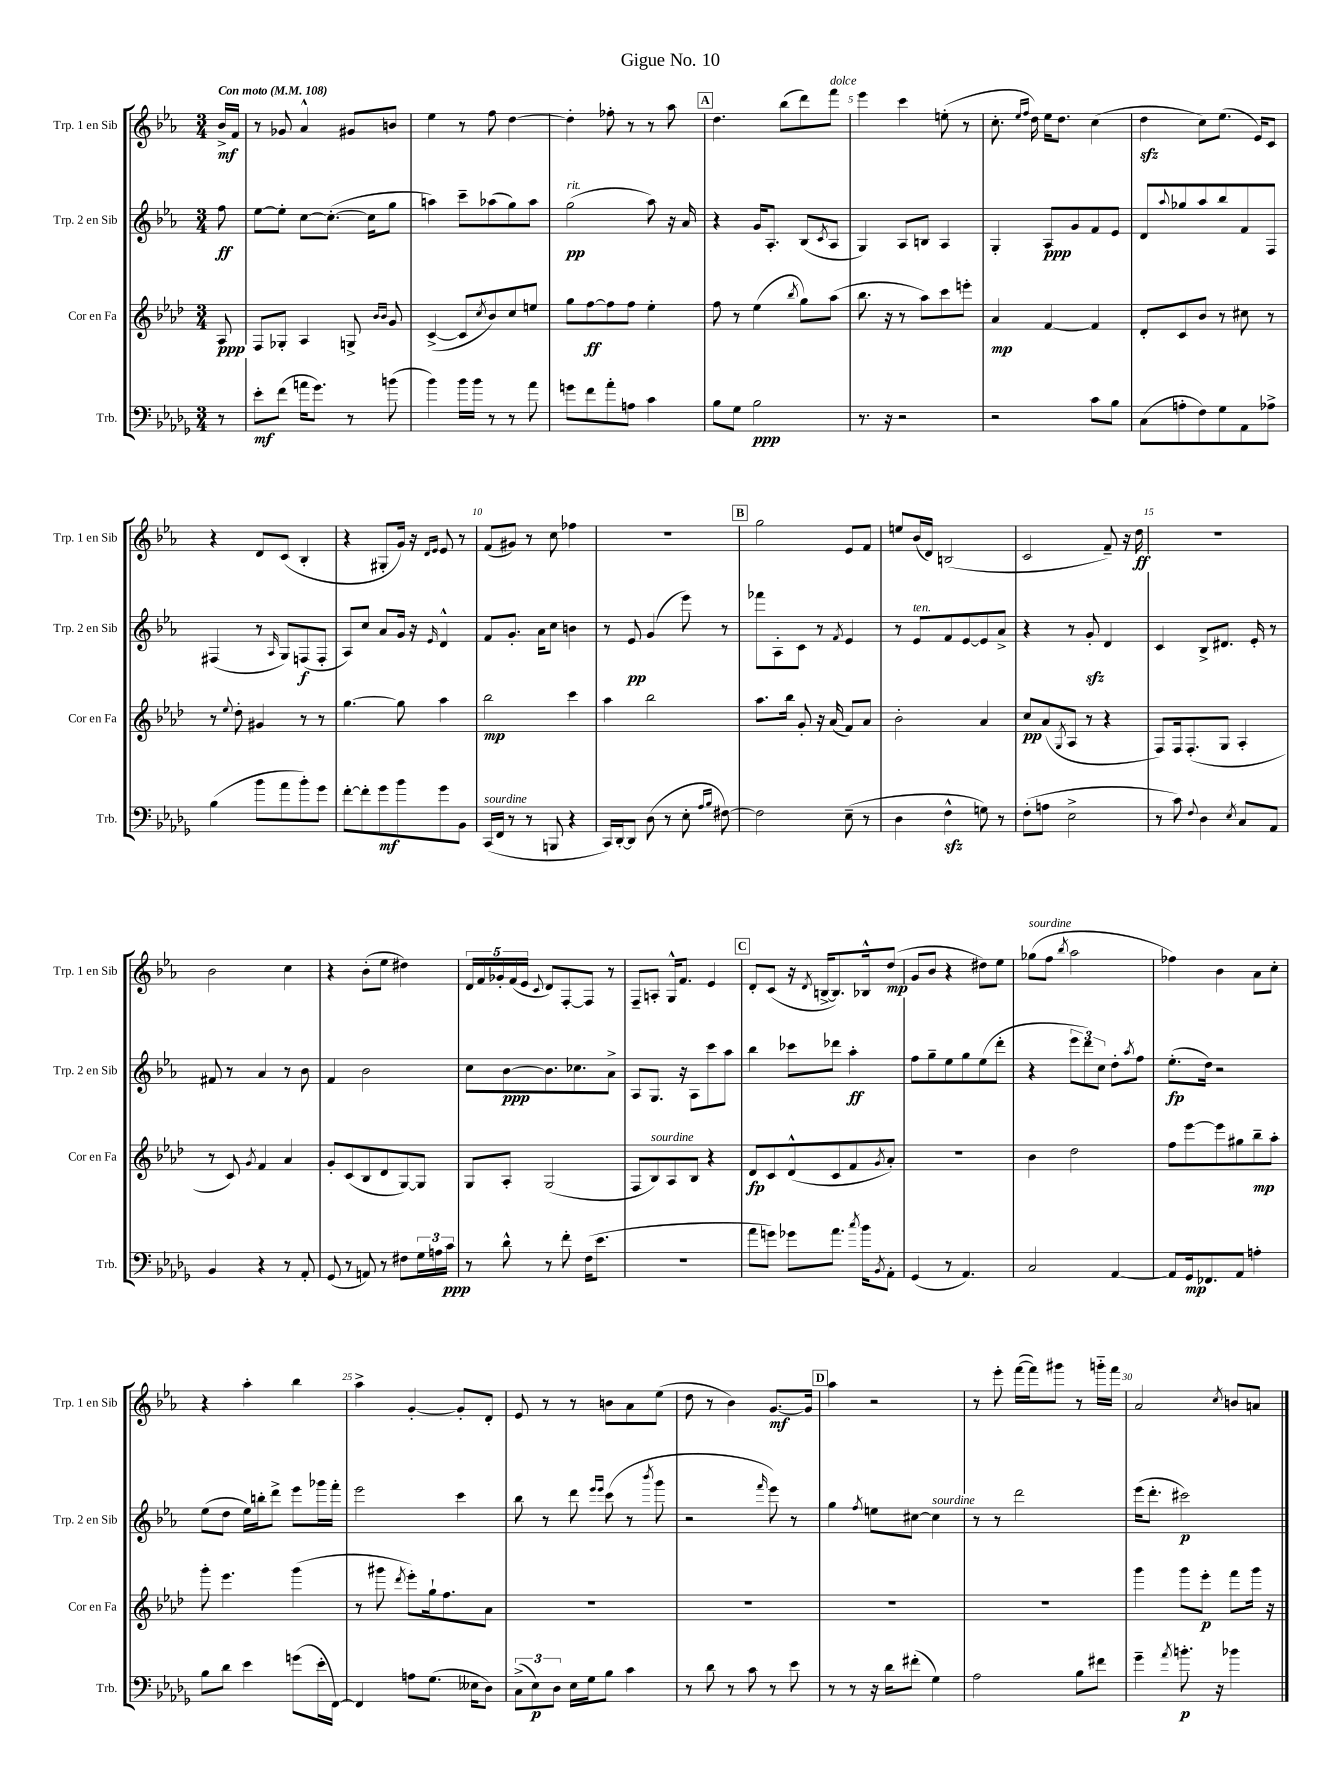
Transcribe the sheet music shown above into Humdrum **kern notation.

**kern	**kern	**kern	**kern
*staff4	*staff3	*staff2	*staff1
*clefF4	*clefG2	*clefG2	*clefG2
*k[b-e-a-d-g-]	*k[b-e-a-d-]	*k[b-e-a-]	*k[b-e-a-]
*M3/4	*M3/4	*M3/4	*M3/4
*MM108	*MM108	*MM108	*MM108
8r	8A-	8ff	16b-^
.	.	.	16f
=	=	=	=
8e-'	8F	[8ee-	8r
(8f	8G-'	8ee-']	8g-
16a	4A-	[8cc	4a-^^
8.g-)	.	.	.
.	.	(8.cc'_	.
8r	8G^	.	8g#
.	.	16cc]	.
.	16qqb-	.	.
.	16qqb-	.	.
(8b	8g	8gg	8b
=	=	=	=
4b-)	([4c^	4aa)	4ee-
16b-	8c]	8ccc~	8r
16b-	.	.	.
.	8qcc	.	.
8r	8b-)	(8aa-	8ff
8r	8cc	8gg)	[4dd
8a-	8ee	8aa-	.
=	=	=	=
8g	8gg	(2gg	4dd']
8f	[8ff	.	.
8a-'	8ff]	.	8ff-'
8A	8ff	.	8r
4c	4ee-'	8aa-)	8r
.	.	16r	8aa-
.	.	16a-	.
=	=	=	=
8B-	8ff	4r	4.dd
8G-	8r	.	.
2B-	(4ee-	16g	.
.	.	8.A-'	.
.	.	.	(8bb-
.	8qbb-	.	.
.	8gg)	(8B-	8ddd)
.	.	8qc	.
.	(8aa-	8A-	8fff
=	=	=	=
8.r	8.bb-	4G)	4eee-
16r	16r	.	.
2r	8r	8A-	4ccc
.	8aa-)	8B	.
.	8ccc	4A-	(8ee'
.	8eee'	.	8r
=	=	=	=
2r	4a-	4G'	8.cc'
.	.	.	16qqee-
.	.	.	16qqff
.	.	.	16dd)
.	[4f	8A-	16ee-
.	.	.	8.dd
.	.	8g	.
8c	4f]	8f	(4cc
8B-	.	8e-	.
=	=	=	=
(8C	8d-'	8d	4dd
.	.	8qqaa-	.
8A'	8c	8gg-	.
8F)	8b-	8aa-	8cc)
8G-	8r	8bb-	(8.ee-
8AA-	8cc#	8f	.
.	.	.	16e-)
8A-^	8r	8F	8c
=	=	=	=
(4B-	8r	(4F#	4r
.	8qqee-	.	.
.	8dd-'	.	.
8b-	4g#	8r	8d
.	.	16qqA-	.
8a-	.	8G)	(8c
8b-')	8r	(8F	4B-'
8g-	8r	8F'	.
=	=	=	=
[8f'	[4.gg	8A-)	4r
8f']	.	8cc	.
8g-	.	8a-	8G#'
8b-	8gg]	16g	16g)
.	.	16r	16r
.	.	.	16qqd
.	.	16qqe-	16qqe-
8g-	4aa-	4d^^	8e-
8BB-	.	.	8r
=	=	=	=
(16CC	2bb-	8f	(8f
16FF	.	.	.
8r	.	8.g'	8g#)
8r	.	.	8r
.	.	16a-	.
8BBB	.	8cc	8cc
4r	4ccc	4b	4ff-
=	=	=	=
16CC)	4aa-	8r	2.r
[16DD-'	.	.	.
8DD-]	.	8e-	.
(8D-	2bb-	(4g	.
8r	.	.	.
8E-'	.	8eee-)	.
16qqA-	.	.	.
16qqB-	.	.	.
[8F#)	.	8r	.
=	=	=	=
2F#]	8.aa-	8fff-	2gg
.	.	8A-'	.
.	16bb-	.	.
.	8g'	8c	.
.	16r	8r	.
.	(16a-	.	.
.	.	8qf	.
(8E-~	8f)	4e-	8e-
8r	8a-	.	8f
=	=	=	=
4D-	2b-'	8r	8ee
.	.	8e-	(16b-
.	.	.	16d)
4F^^	.	8f	(2B
.	.	[8e-	.
8G)	4a-	8e-]	.
8r	.	8a-^	.
=	=	=	=
(8F'	8cc	4r	2c
8A	(8a-	.	.
.	8qG	.	.
2E-^	8A-	8r	.
.	8r	8g'	.
.	4r	4d	8f~)
.	.	.	16r
.	.	.	16dd
=	=	=	=
8r	8F)	4c	2.r
8c)	16F	.	.
.	(8.F'	.	.
8qqF	.	.	.
4D-	.	8B-^	.
.	8G	8.d#	.
8qE-	.	.	.
8C	4A-'	.	.
.	.	16e-'	.
8AA-	.	8r	.
=	=	=	=
4BB-	8r	8f#	2b-
.	8c)	8r	.
.	8qg	.	.
4r	4f	4a-	.
8r	4a-	8r	4cc
8AA-'	.	8b-	.
=	=	=	=
(8GG-	8g'	4f	4r
8r	(8c	.	.
8AA)	8B-	2b-	(8b-'
8r	8d-	.	8ee-
8F#	[8G)	.	4dd#)
24G-	8G]	.	.
24A	.	.	.
24c	.	.	.
=	=	=	=
8r	8G	8cc	20d
.	.	.	20f
.	.	.	20g-'
8d-^^	8A-'	[8b-	.
.	.	.	(20f
.	.	.	20e-
.	.	.	8qqc
8r	(2G	8.b-]	8d)
8f'	.	.	[8F'
.	.	8.cc-	.
(16F	.	.	8F]
8.e-	.	.	.
.	.	8a-^	8r
=	=	=	=
2.r	8F	8A-	8F~
.	8B-)	8.G	8A'
.	8A-	.	16G^^
.	.	16r	8.f
.	8B-	8A-	.
.	4r	8ccc	4e-
.	.	8aa-	.
=	=	=	=
8a-	8d-	4bb-	8d'
8g)	8c	.	(8c
8g-	(8d-^^	8ccc-	16r
.	.	.	8qd
.	.	.	[16B^
8.a-	8c	8ddd-	8.B])
.	8f	4aa-'	.
8qcc	.	.	.
16b-	.	.	16B-^^
8qBB-	8qg	.	.
8AA-'	8a-')	.	(8dd
=	=	=	=
(4GG-	2.r	8ff	8g
.	.	8gg~	8b-
8r	.	8ee-	4r
4.AA-)	.	8gg	.
.	.	(8ee-	8dd#)
.	.	8ddd'	8ee-
=	=	=	=
2C	4b-	4r	(8gg-
.	.	.	8ff
.	.	.	8qbb-
.	2dd-	12eee-	2aa-
.	.	12ddd)	.
.	.	12cc	.
[4AA-	.	8dd'	.
.	.	8qaa-	.
.	.	8ff	.
=	=	=	=
8AA-]	8ff	(8.ee-'	4ff-)
16GG-	[8eee-	.	.
8.FF-	.	16dd)	.
.	8eee-]	2r	4b-
8AA-	8gg#	.	.
4A'	8bb-~	.	8a-
.	8aa-'	.	8cc'
=	=	=	=
8B-	8ggg'	(8ee-	4r
8d-	4.eee-	8dd	.
4e-	.	16ee-)	4aa-'
.	.	16bb'	.
.	.	8ddd^	.
(8g	(4ggg	8eee-	4bb-
16e-'	.	16ggg-	.
[16FF)	.	16fff'	.
=	=	=	=
4FF]	8r	2eee-	4aa-^
.	8ggg#	.	.
.	8qddd-	.	.
8A	8eee-')	.	[4g'
(8.G-	16gg`	.	.
.	8.ff	.	.
.	.	4ccc	8g']
16E--	.	.	.
8D-)	8a-	.	8d'
=	=	=	=
(12C^	2.r	8bb-	8e-
12E-)	.	.	.
.	.	8r	8r
12D-	.	.	.
16E-	.	8ddd	8r
16G-	.	.	.
.	.	16qqeee-	.
.	.	16qqeee-	.
8B-	.	(8ccc	8b
4c	.	8r	8a-
.	.	8qbbb-	.
.	.	8ggg	(8ee-
=	=	=	=
8r	2.r	2r	8dd
8d-	.	.	8r
8r	.	.	4b-)
8c	.	.	.
.	.	16qqfff	.
8r	.	8eee-)	[8.g
8e-	.	8r	.
.	.	.	16g]
=	=	=	=
8r	2.r	4gg	4aa-
8r	.	.	.
.	.	8qff	.
16r	.	8ee	2r
16d-	.	.	.
(8f#'	.	[8cc#	.
4G-)	.	4cc#]	.
=	=	=	=
2A-	2.r	8r	8r
.	.	8r	8eee-'
.	.	2ddd	([16fff
.	.	.	16fff])
.	.	.	8ggg#
8B-	.	.	8r
8f#	.	.	16ggg'~
.	.	.	16fff
=	=	=	=
4g-~	4ggg	(16eee-	2a-
.	.	8.ddd'	.
8qa-	.	.	.
8.b'	8ggg	2ccc#)	.
.	8eee-'	.	.
16r	.	.	.
.	.	.	8qcc
4b-	8fff	.	8b
.	16ggg	.	8a
.	16r	.	.
==	==	==	==
*-	*-	*-	*-
